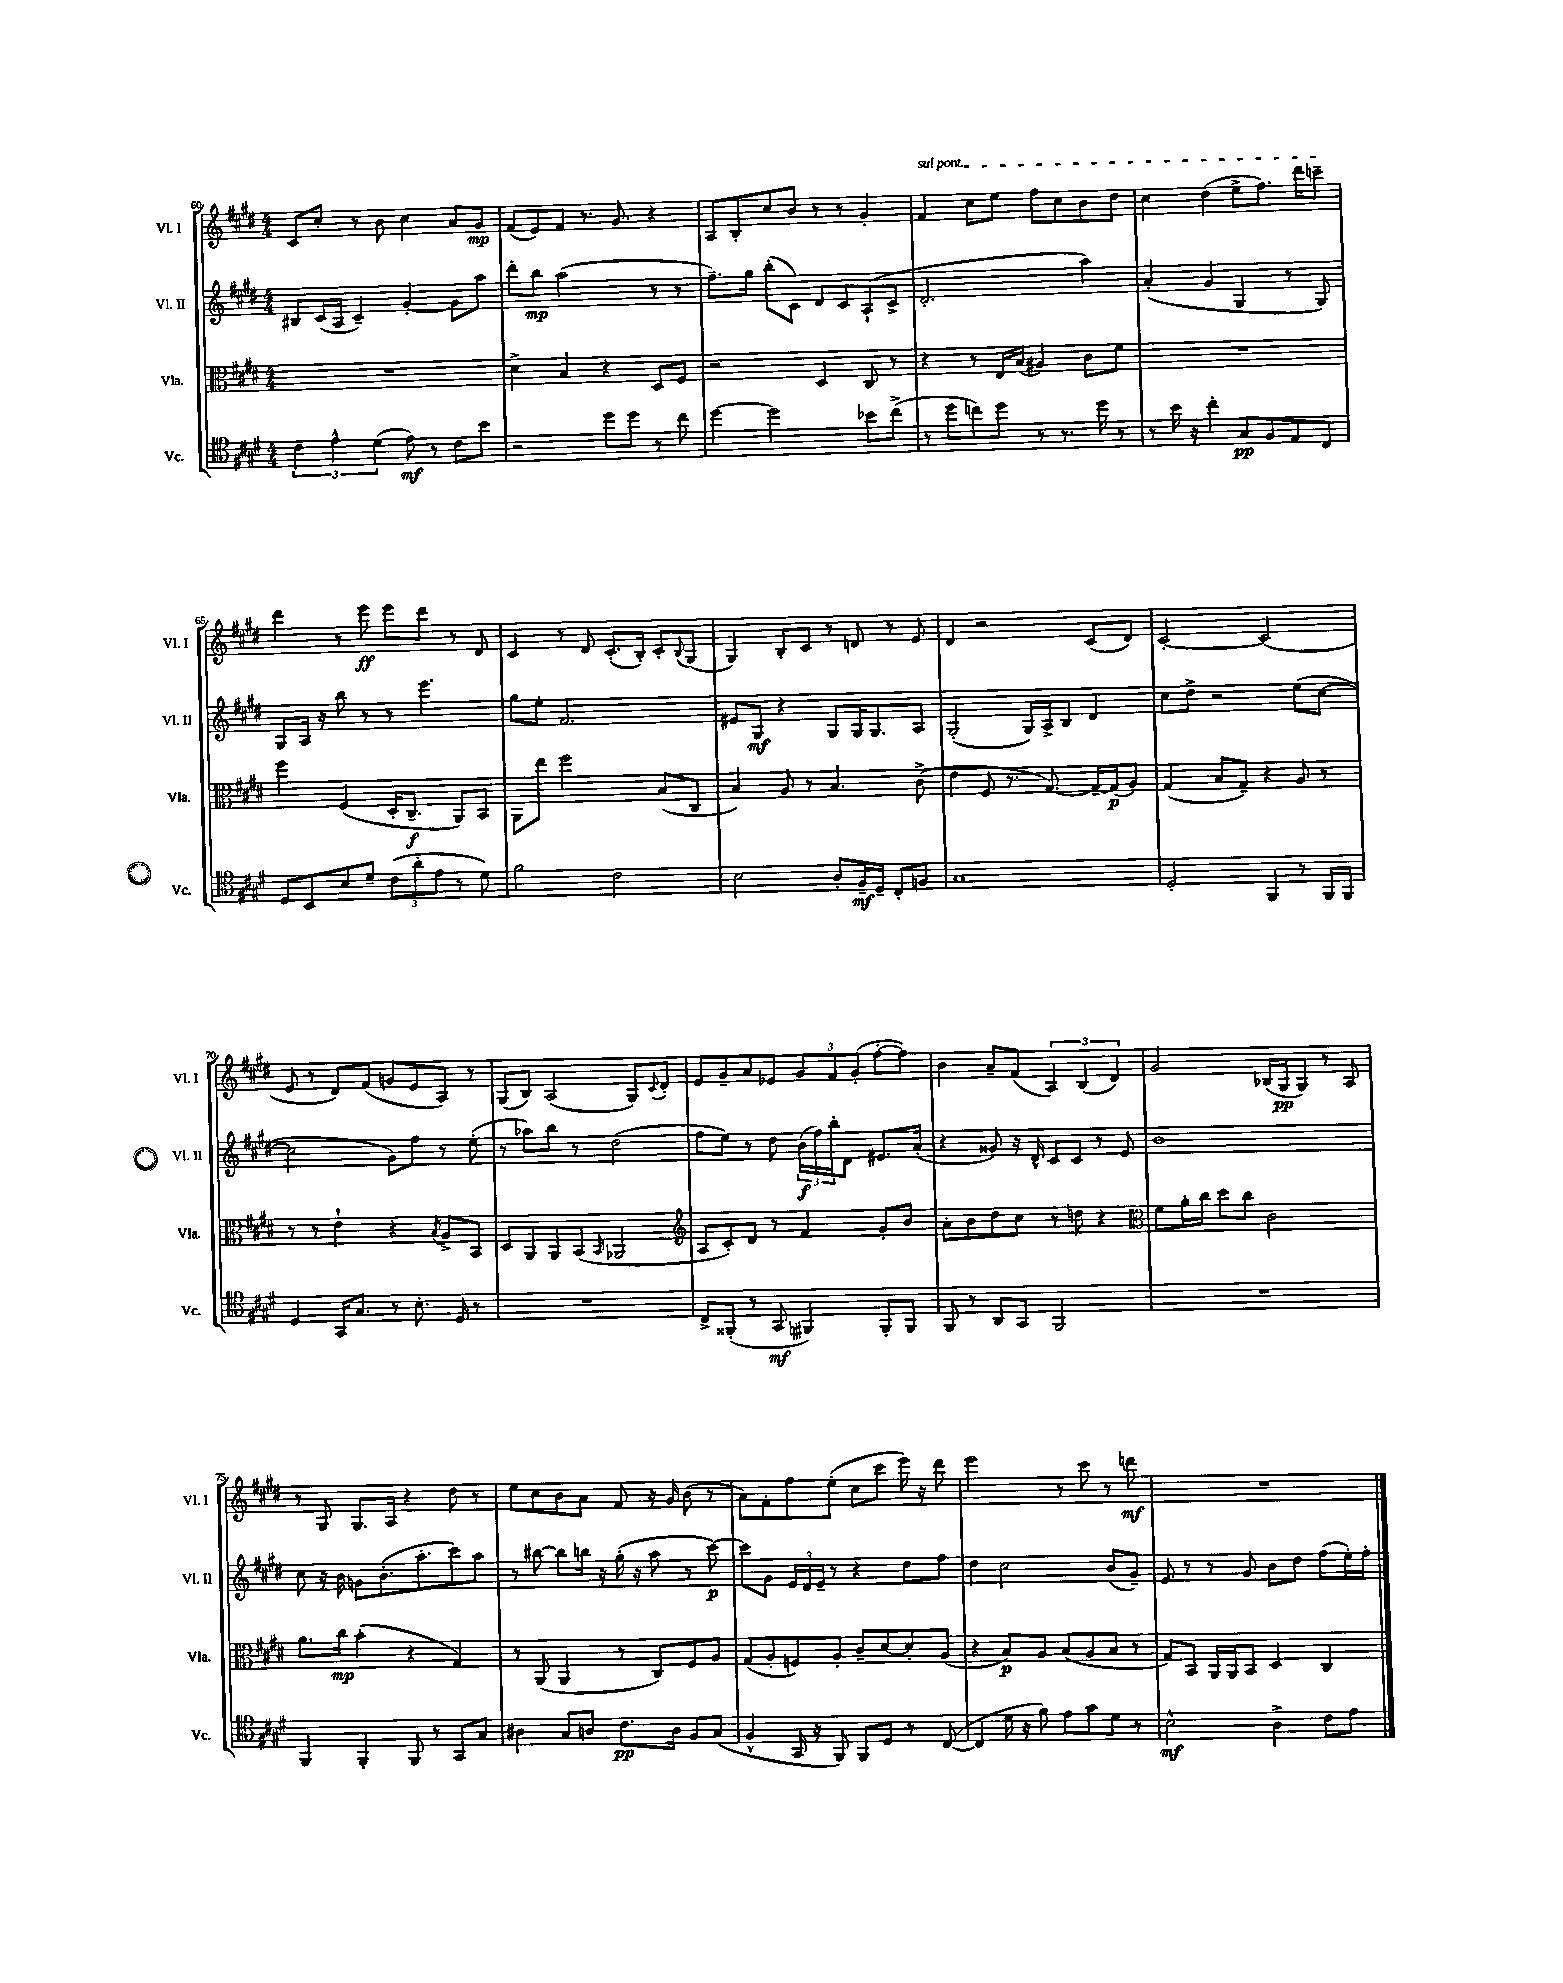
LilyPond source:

<<
\new StaffGroup <<
\new Staff = "s0" \with { instrumentName = "Vl. I" shortInstrumentName = "Vl. I" } {
    \clef treble \key e \major \numericTimeSignature \time 4/4
    cis'8 cis''8-. r8 b'8 cis''4 a'8 gis'8\mp |
    fis'8( e'8) fis'8 r8. gis'8. r4 |
    a8 b8-. cis''8 b'8 r8 r8 gis'4-. |
    \once \override TextSpanner.bound-details.left.text = \markup { \italic "sul pont." } fis'4\startTextSpan cis''8 e''8 fis''8 cis''8 b'8 dis''8 |
    cis''4 dis''4( e''8-> fis''8.) dis'''16 c'''8--\stopTextSpan |
    dis'''4 r8 e'''8\ff e'''8 dis'''8 r8 dis'8 |
    cis'4 r8 dis'8 cis'8.-.( b16-.) cis'8-. \appoggiatura { b8 } gis8( |
    gis4) b8-. cis'8 r8 d'8 r8 e'8 |
    dis'4 r2 cis'8( dis'8) |
    cis'2~-. cis'2( |
    e'8 r8 dis'8) fis'8( g'8 e'8 a8) r8 |
    gis8( b8) a2( gis8) \appoggiatura { cis'8 } dis'8-. |
    e'8 gis'8-- a'8 ees'8 \tuplet 3/2 { gis'8 fis'8 gis'8-.( } fis''8~-. fis''8) |
    b'4 a'8-- fis'8( \tuplet 3/2 { a4) b4( dis'4) } |
    gis'2 bes16( gis16\pp gis8) r8 a8 |
    r8 gis8 gis8. a16 r4 dis''8 r8 |
    e''8 cis''8 b'8 a'8 fis'8 r16 gis'16 b'8( r8 |
    a'8) fis'8-. fis''8 e''8-.( cis''8 cis'''8 e'''16) r16 dis'''8 |
    e'''2 r8 cis'''8 r8 d'''8\mf |
    R1 \bar "|." |
}
\new Staff = "s1" \with { instrumentName = "Vl. II" shortInstrumentName = "Vl. II" } {
    \clef treble \key e \major \numericTimeSignature \time 4/4
    bis8 cis'16( a16 cis'4--) gis'4~-. gis'8 a''8 |
    dis'''8-. b''8\mp a''2( r8 r8 |
    fis''8.--) gis''16 b''8-.( cis'8) dis'8 cis'8 a8-!( cis'8-> |
    dis'2.-. a''4) |
    a'4-.( gis'4 gis4 r8 gis8) |
    gis8 a16 r16 b''8 r8 r8 e'''4. |
    gis''8 e''8-. fis'2. |
    eis'8 gis8\mf r4 gis8 gis16 gis8. a8 |
    gis2-.( gis16) a16-> b8 dis'4 |
    cis''8 dis''8-> r2 e''8( cis''8~ |
    cis''2 gis'8) fis''8 r8 e''8-.( |
    r8 aes''8) b''8 r8 dis''2( |
    fis''8 e''8) r8 dis''8 \tuplet 3/2 { b'16\f( fis''16) b''16-. } dis'8 eis'8. a'16-.( |
    r4 gisis'8) r16 dis'16-^ cis'8 cis'8 r8 e'8 |
    b'1 |
    cis''8 r16 b'16 g'8 b'8.-.( a''8.-. cis'''8) a''8 |
    r8 bis''8~ bis''8 b''16 r16 gis''16-.( r16 a''8 r8 cis'''8~\p) |
    cis'''8 gis'8 \tuplet 3/2 { e'16 dis'16 e'16-- } r8 r4 dis''8 fis''8 |
    dis''4 cis''2 b'8( gis'8--) |
    e'8 r8 r8 gis'8 b'8 dis''8 fis''8( e''16-.) fis''16-. \bar "|." |
}
\new Staff = "s2" \with { instrumentName = "Vla." shortInstrumentName = "Vla." } {
    \clef alto \key e \major \numericTimeSignature \time 4/4
    R1 |
    dis'4-> b4 r4 dis8 fis8 |
    r2 dis4 cis8 r8 |
    r4 r8 e16 b16( ais4) cis'8 fis'8 |
    R1 |
    fis''4 fis4( dis16-. cis8.--\f a,8) b,8 |
    a,8 e''8 fis''2 b8( cis8 |
    b4) a8 r8 b4. cis'8->( |
    e'4 fis8 r8. gis8.~) gis16~-- gis16\p( a8) |
    gis4( b8 gis8--) r4 a8 r8 |
    r8 r8 e'4-! r4 \acciaccatura { b8 } a8-> b,8 |
    dis8 a,8 a,8 b,8( \grace { b,16 } aes,2 |
    \clef treble a8 cis'8-.) dis'8 r8 fis'4 gis'8-. b'8 |
    a'8-. b'8 dis''8 cis''8 r8 d''8 r4 |
    \clef alto fis'8 a'16-. cis''16 dis''8 cis''8 cis'2 |
    a'8. cis''16\mp b'4-.( r4 gis4) |
    r8 a,8( a,4 r8 cis8) fis8 a8 |
    gis8( a8-. f8) a8-. cis'8-- dis'8~ dis'8-. a8( |
    r4 b8\p) a8 b8( a8 b8 r8 |
    gis8) b,8 a,16 a,16 b,8 dis4 cis4 \bar "|." |
}
\new Staff = "s3" \with { instrumentName = "Vc." shortInstrumentName = "Vc." } {
    \clef tenor \key e \major \numericTimeSignature \time 4/4
    \tuplet 3/2 { cis'4 e'4-^ dis'4( } e'8\mf) r8 cis'8 b'8 |
    r2 dis''8 dis''8 r8 cis''8 |
    dis''4~ dis''2 bes'8 cis''8->( |
    r8 dis''8 c''8) dis''8 r8 r8. dis''16 r8 |
    r8 b'16 r16 cis''4-. gis8\pp fis8 e8 cis8 |
    dis8 b,8 b8 dis'8-- \tuplet 3/2 { cis'8( a'8-. e'8 } r8 dis'8) |
    fis'2 cis'2 |
    b2 a8-. fis16--\mf dis16-- cis8-. f8 |
    gis1 |
    dis2-. fis,4 r8 fis,16 fis,16 |
    dis4 gis,16 gis8. r8 b8.-. dis16 r8 |
    R1 |
    cis8-> fisis,8-.( r8 gis,8\mf fis,4) fis,8-. fis,8 |
    fis,8 r8 a,8 gis,8 fis,2 |
    R1 |
    fis,4 fis,4-. fis,8 r8 gis,8 gis8 |
    ais4 gis8 a8 cis'8.\pp a16 fis8 gis8( |
    fis4-^ gis,16 r16 fis,8) fis,8 dis8 r8 cis8~( |
    cis4 dis'16 r16 fis'8) e'8 gis'8 dis'8 r8 |
    b2-^\mf a4-> cis'8 e'8 \bar "|." |
}
>>
>>
\layout { \context { \Score currentBarNumber = #60 } }
